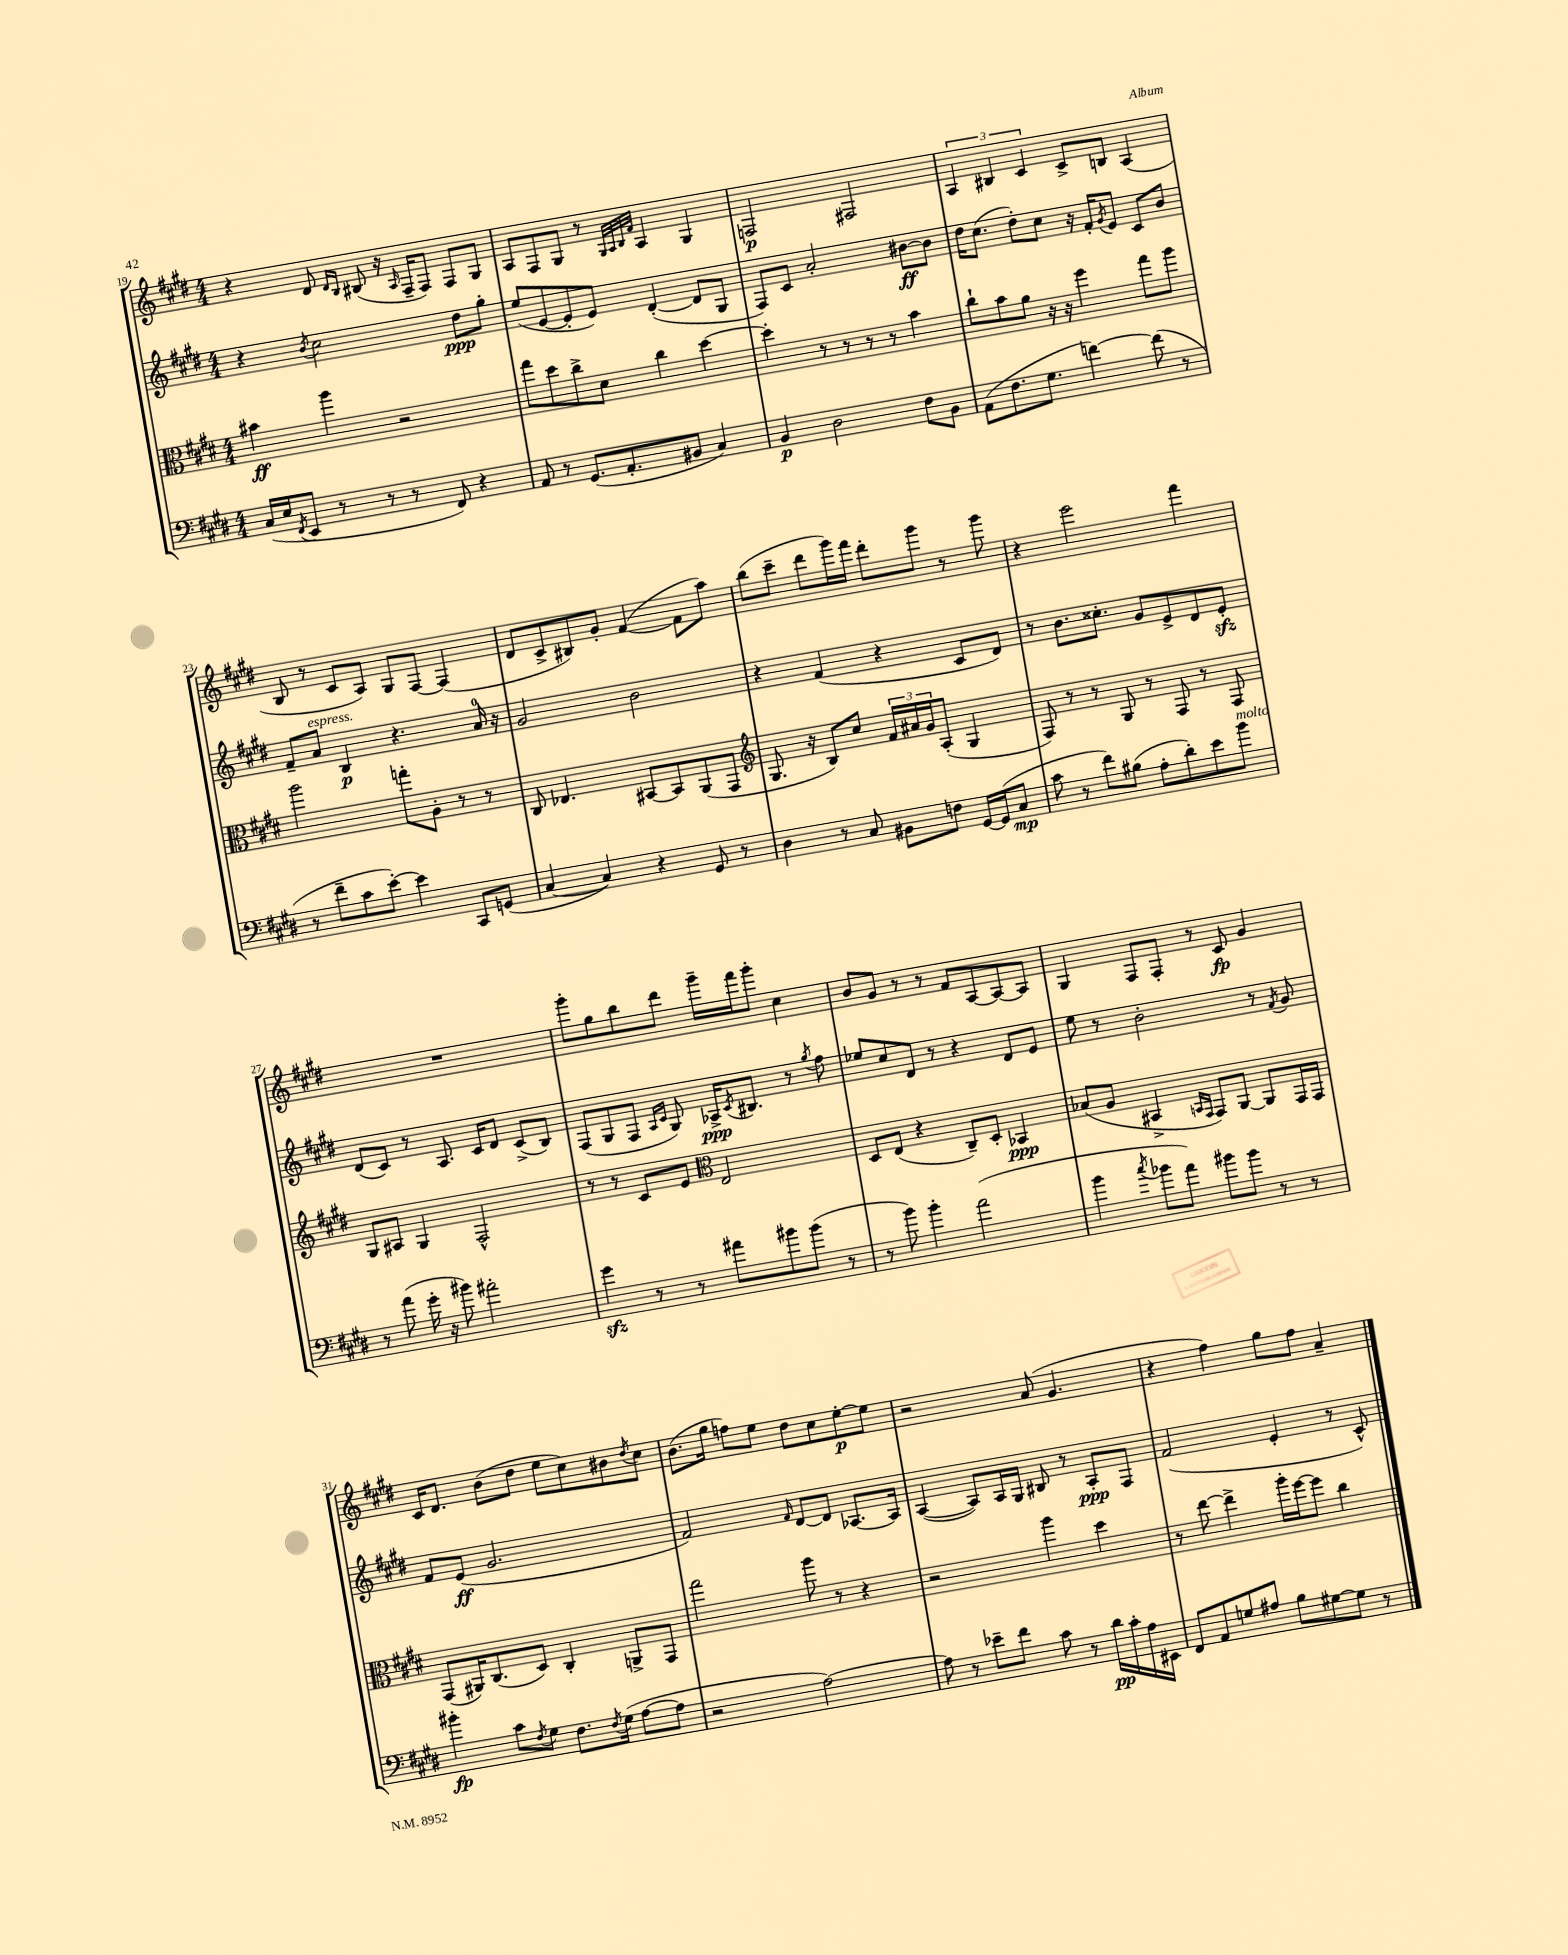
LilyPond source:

<<
\new StaffGroup <<
\new Staff = "s0" {
    \clef treble \key e \major \numericTimeSignature \time 4/4
    r4 dis'8 \grace { dis'16 b16 } bis8( r16 \grace { a16 } fis16-- fis8) fis8 gis8 |
    a8 fis8 gis8 r8 \grace { gis32 a32 b32 fis'32 } a4 gis4 |
    f2\p fis2 |
    \tuplet 3/2 { a4 bis4 cis'4 } cis'8-> b8 a4( |
    b8 r8 cis'8 a8) gis8 fis8~ fis4( |
    dis'8 cis'8-> bis8) gis'8-. fis'4~( fis'8 a''8) |
    b''8( cis'''8-- dis'''8 gis'''16) fis'''16 dis'''8-. gis'''8 r8 gis'''8 |
    r4 e'''2 fis'''4 |
    R1 |
    gis'''8-. gis''8 b''8 dis'''8 gis'''16-- fis'''16 gis'''8-. cis''4 |
    b'8 gis'8 r8 r8 fis'8 a8~ a8~ a8 |
    gis4 fis8 fis8-. r8 cis'8\fp gis'4 |
    cis'16 dis'8. b'8( dis''8 e''8 cis''8) bis'8 \acciaccatura { dis''8 } cis''8 |
    b'8.( gis''16 f''8) e''8 dis''8 cis''8 e''8~-.\p e''8 |
    r2 a'8( gis'4. |
    r4 fis''4) gis''8 fis''8 a'4-- \bar "|." |
}
\new Staff = "s1" {
    \clef treble \key e \major \numericTimeSignature \time 4/4
    r4 \acciaccatura { b'8 } cis''2 dis''8\ppp gis''8-. |
    e''8( e'8~ e'8-. e'8) dis'4~-.( dis'8 gis8 |
    fis8) cis'8 a'2-. bis'8~\ff bis'8 |
    dis''16 cis''8.( dis''8-.) cis''8 r16 fis'16-. \acciaccatura { gis'8 } e'8 cis'8 b'8 |
    fis'8-- a'8^\markup { \italic "espress." } b4\p r4. a'16-0 r16 |
    gis'2 b'2 |
    r4 fis'4( r4 cis'8 dis'8) |
    r8 b'8. cisis''8.-. gis'8 e'8-> dis'8 e'8-.\sfz |
    dis'8( cis'8) r8 a8. cis'16 dis'8 cis'8->( b8) |
    fis8( gis8 fis8 \grace { a16 cis'16 } gis8) aes16->\ppp \acciaccatura { cis'8 } bis8. r8 \acciaccatura { gis''8 } fis''8 |
    ees''8 cis''8 dis'8 r8 r4 dis'8 e'8 |
    e''8 r8 b'2-. r8 \acciaccatura { fis'8 } gis'8 |
    fis'8 e'8\ff( gis'2. |
    fis'2) \grace { fis'16 } dis'8~ dis'8 aes8.~ aes16 |
    a4~( a8) a16 gis16 bis8 r8 a8-.\ppp fis8 |
    fis'2( e'4-. r8 cis'8-^) \bar "|." |
}
\new Staff = "s2" {
    \clef alto \key e \major \numericTimeSignature \time 4/4
    bis'4\ff a''4 r2 |
    gis''8 dis''8 cis''8-> dis'8 cis''4 dis''4~ |
    dis''4-. r8 r8 r8 r8 b'4 |
    cis''8-! b'8 a'8 r16 r16 fis''4 gis''8 a''8 |
    a''2 g''8-. a8-. r8 r8 |
    cis8 ees4. bis,8~ bis,8 a,8( gis,8 |
    \clef treble gis8. r16 b8) cis''8 \tuplet 3/2 { fis'16 ais'16 gis'16 } a8-.( gis4 |
    fis8) r8 r8 gis8 r8 fis8 r8 fis8 |
    gis8 ais8 gis4 fis2-^ |
    r8 r8 cis'8 e'8 \clef alto e2 |
    dis8 e8( r4 cis8--) dis8-. bes,4\ppp |
    bes8( a8 bis,4-> \grace { b,16 gis,16 } gis,8) a,8~ a,8 gis,16 gis,16 |
    gis,8( ais,16) cis8.( dis8) cis4-. a,8-> gis,8 |
    gis''2 a''8 r8 r4 |
    r2 a''4 dis''4 |
    r8 e''8~ e''4-> a''16-. fis''16~ fis''8 cis''4 \bar "|." |
}
\new Staff = "s3" {
    \clef bass \key e \major \numericTimeSignature \time 4/4
    cis16( e16 \acciaccatura { fis,8 } e,8 r8 r8 r8 fis,8) r4 |
    a,8 r8 gis,8.( a,8.-. bis,8 cis4) |
    b,4\p dis2 fis8 b,8 |
    a,8( fis8. gis8. f'4~) f'8( r8 |
    r8 fis'8-- cis'8 e'8~-.) e'4 cis,8 g,8( |
    cis4~ cis4) r4 gis,8 r8 |
    dis4 r8 cis8 bis,8 f8 gis,16~ gis,16( cis8\mp |
    cis'8 r8 fis'8) bis8( a8-. dis'8-.) e'8 b'8^\markup { \italic "molto" } |
    r8 a'8( gis'16-. r16 bis'8) ais'2-. |
    gis'4\sfz r8 r8 ais'8 bis'8 bis'8( r8 |
    r8 b'8) b'4-. a'2( |
    b'4 \acciaccatura { cis''8 } bes'8 a'8) bis'8 bis'8 r8 r8 |
    bis'4-.\fp cis'8 \acciaccatura { fis8 } gis8 fis8. \acciaccatura { fis8 } gis16( a8~ a8 |
    r2 a2~) |
    a8 r8 ees'8-- fis'8 cis'8 r8 dis'16\pp cis'16-. a16 eis,16 |
    fis,8 a,8 g8 ais8 b8 gis8~ gis8 r8 \bar "|." |
}
>>
>>
\layout { \context { \Score currentBarNumber = #19 } }
